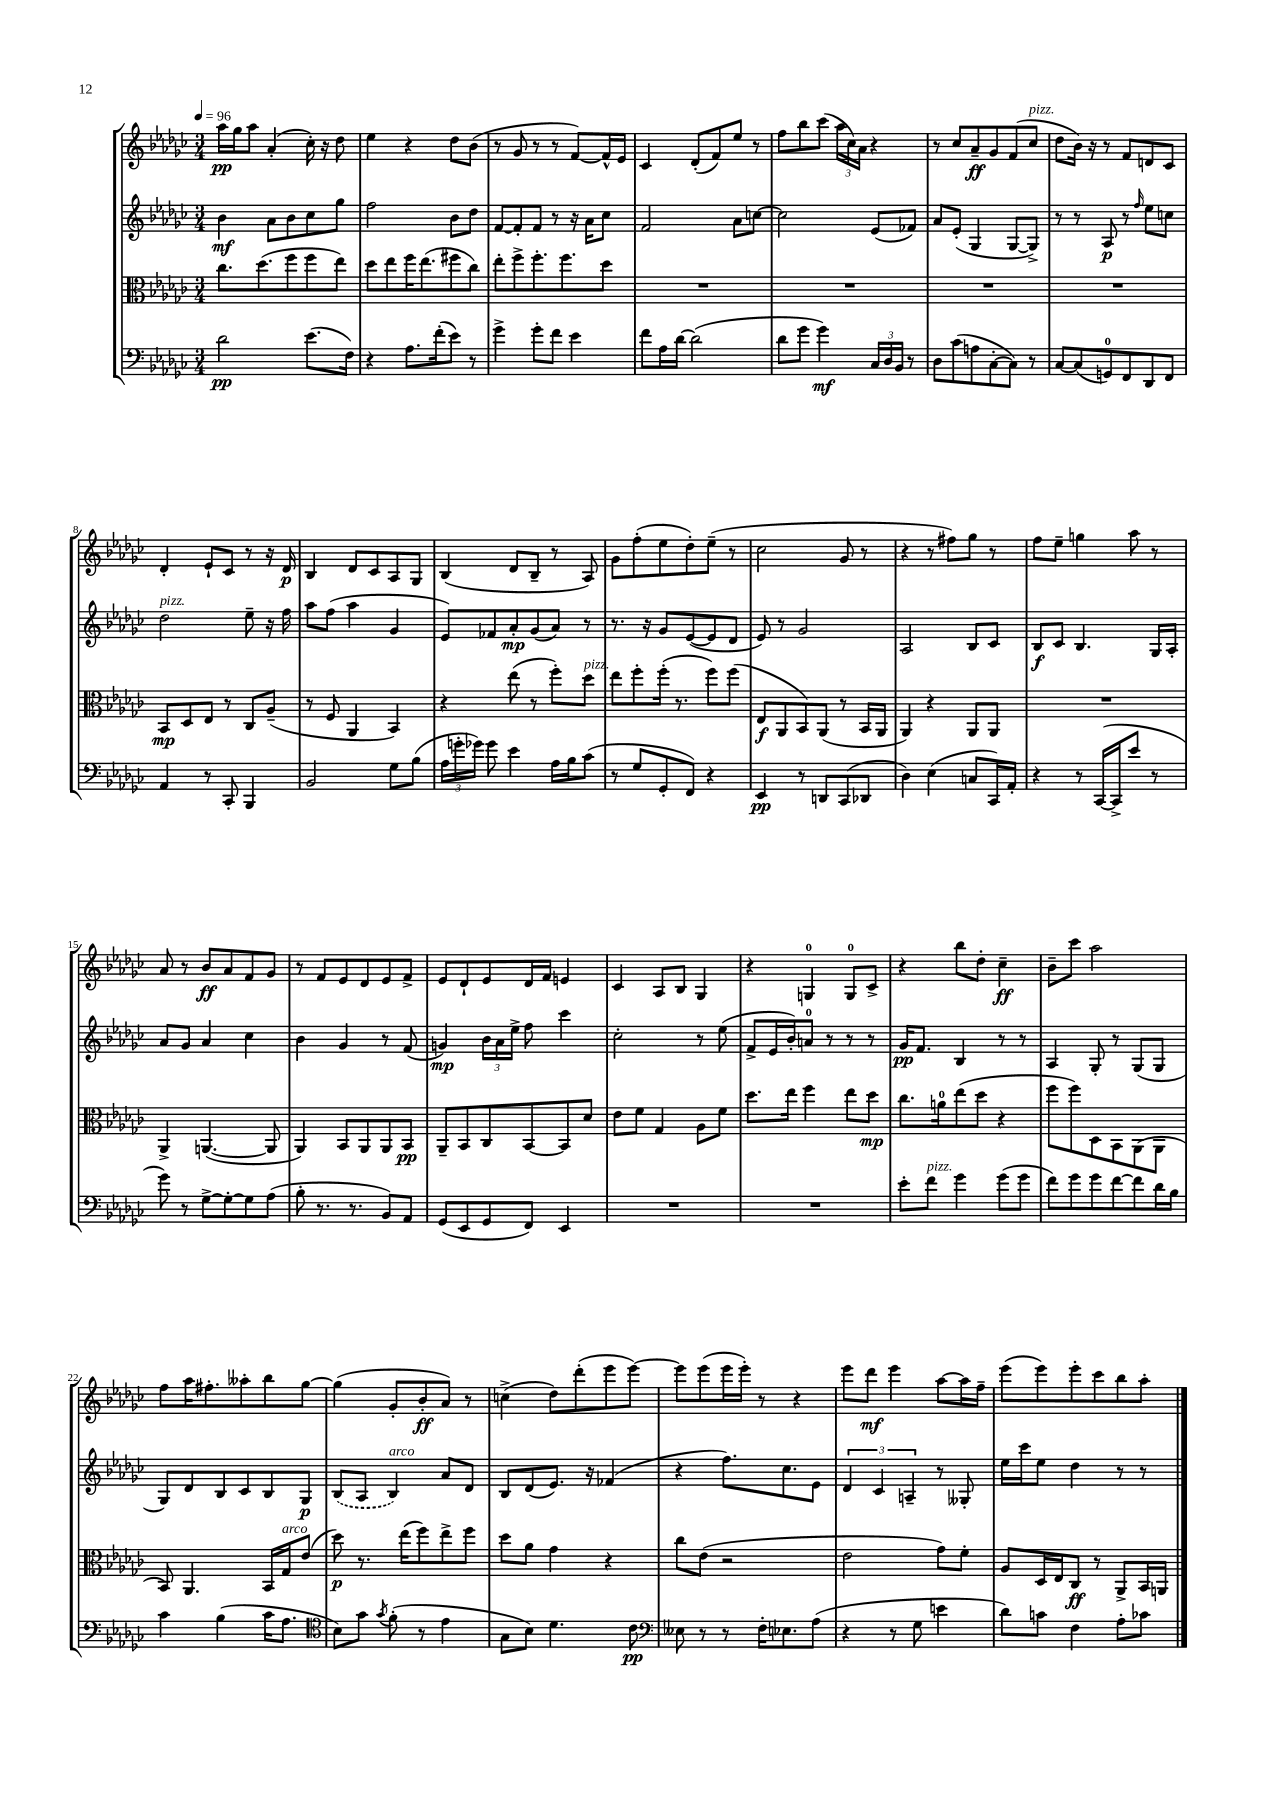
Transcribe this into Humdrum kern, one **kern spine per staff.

**kern	**kern	**kern	**kern
*staff4	*staff3	*staff2	*staff1
*clefF4	*clefC3	*clefG2	*clefG2
*k[b-e-a-d-g-c-]	*k[b-e-a-d-g-c-]	*k[b-e-a-d-g-c-]	*k[b-e-a-d-g-c-]
*M3/4	*M3/4	*M3/4	*M3/4
*MM96	*MM96	*MM96	*MM96
2d-	8.cc-	4b-	16aa-
.	.	.	16gg-
.	.	.	8aa-
.	(8.dd-	.	.
.	.	8a-	(4a-'
.	8ff	8b-	.
(8.e-	8ff	8cc-	16cc-')
.	.	.	16r
.	8ee-)	8gg-	8dd-
16F)	.	.	.
=	=	=	=
4r	8dd-	2ff	4ee-
.	8ee-	.	.
8.A-	16ff	.	4r
.	(8.ee-	.	.
(16f'	.	.	.
8e-)	8ff#	8b-	8dd-
8r	8cc-)	8dd-	(8b-
=	=	=	=
4g-^	8ee-'	[8f	8r
.	8ff^	8f']	8g-
8g-'	8.ff'	8f	8r
8f	.	8r	8r
.	8.ff	.	.
4e-	.	16r	[8f)
.	.	16a-	.
.	8dd-	8cc-	16f^^]
.	.	.	16e-
=	=	=	=
8f	2.r	2f	4c-
16A-	.	.	.
[16d-	.	.	.
(2d-]	.	.	(8d-'
.	.	.	8f)
.	.	8a-	8ee-
.	.	[8cc	8r
=	=	=	=
8d-	2.r	2cc]	8ff
8g-	.	.	8bb-
4g-)	.	.	(8ccc-
.	.	.	24aa-
.	.	.	24cc-)
.	.	.	24a-
24C-	.	(8e-	4r
24D-	.	.	.
24BB-	.	.	.
8r	.	8f-)	.
=	=	=	=
8D-	2.r	8a-	8r
(8c-	.	(8e-'	8cc-
8A	.	4G-	8a-~
[8C-'	.	.	8g-
8C-])	.	[8G-	(8f
8r	.	8G-^])	8cc-
=	=	=	=
[8C-	2.r	8r	8dd-
(8C-]	.	8r	16b-)
.	.	.	16r
8GG)	.	8A-	8r
8FF	.	8r	8f
.	.	16qqff	.
8DD-	.	8ee-	8d
8FF	.	8cc	8c-
=	=	=	=
4AA-	8BB-	2dd-	4d-'
.	8D-	.	.
8r	8E-	.	8e-`
8CC-'	8r	.	8c-
4BBB-	8C-	8ee-~	8r
.	(8A-~	16r	16r
.	.	16ff	16d-
=	=	=	=
2BB-	8r	8aa-	4B-
.	8F	(8ff	.
.	4AA-	4aa-	8d-
.	.	.	8c-
8G-	4BB-)	4g-	8A-
(8B-	.	.	8G-
=	=	=	=
24A-	4r	8e-)	(4B-
24g'	.	.	.
24g-)	.	.	.
8g-	.	8f-	.
4e-	(8ee-	8a-'	8d-
.	8r	(8g-	8B-~
16A-	8ff')	8a-)	8r
16B-	.	.	.
(8c-	8dd-	8r	8A-)
=	=	=	=
8r	8ee-	8.r	8g-
8G-	8ff'	.	(8ff'
.	.	16r	.
8GG-'	(16ff'	8g-	8ee-
.	8.r	.	.
8FF)	.	([8e-	8dd-')
4r	8ff)	8e-]	(8ee-~
.	(8ff	8d-	8r
=	=	=	=
4EE-	8E-	8e-)	2cc-
.	8AA-	8r	.
8r	8BB-)	2g-	.
8DD	(8AA-	.	.
(8CC-	8r	.	8g-
8DD-	16BB-	.	8r
.	16AA-	.	.
=	=	=	=
4D-)	4AA-)	2A-	4r
(4E-	4r	.	8r
.	.	.	8ff#)
8C	8AA-	8B-	8gg-
16CC-)	8AA-	8c-	8r
16AA-'	.	.	.
=	=	=	=
4r	2.r	8B-	8ff
.	.	8c-	8ee-~
8r	.	4.B-	4gg
([16CC-	.	.	.
16CC-^]	.	.	.
8e-	.	.	8aa-
8r	.	16G-	8r
.	.	16A-'	.
=	=	=	=
8g-)	4AA-^	8a-	8a-
8r	.	8g-	8r
[8G-^	([4.AA	4a-	8b-
8G-'_	.	.	8a-
8G-]	.	4cc-	8f
(8A-	8AA]	.	8g-
=	=	=	=
8B-'	4AA-)	4b-	8r
8.r	.	.	8f
.	8BB-	4g-	8e-
8.r	.	.	.
.	8AA-	.	8d-
8BB-)	8AA-	8r	8e-
8AA-	8BB-	(8f	8f^
=	=	=	=
(8GG-	8AA-~	4g)	8e-
8EE-	8BB-	.	8d-`
8GG-	8C-	24b-	8e-
.	.	24a-	.
.	.	24ee-^	.
8FF)	[8BB-	8ff	16d-
.	.	.	16f
4EE-	8BB-]	4ccc-	4e
.	8d-	.	.
=	=	=	=
2.r	8e-	2cc-'	4c-
.	8f	.	.
.	4G-	.	8A-
.	.	.	8B-
.	8A-	8r	4G-
.	8f	(8ee-	.
=	=	=	=
2.r	8.dd-	8f^	4r
.	.	16e-	.
.	16ee-	16b-')	.
.	4ff	8a	4G
.	.	8r	.
.	8ee-	8r	8G
.	8dd-	8r	8c-^
=	=	=	=
8e-'	8.cc-	16g-	4r
.	.	8.f	.
8f	.	.	.
.	16a	.	.
4g-	(8ee-	4B-	8bb-
.	8dd-	.	8dd-'
(8g-	4r	8r	4cc-~
8g-	.	8r	.
=	=	=	=
8f)	8ff	4A-	8b-~
8g-	8ff)	.	8ccc-
8g-	8D-	8G-'	2aa-
[8f	8BB-	8r	.
8f]	(8AA-	(8G-	.
16d-	8AA-	8G-	.
16B-	.	.	.
=	=	=	=
4c-	8BB-)	8G-)	8ff
.	4.AA-	8d-	16aa-
.	.	.	8.ff#'
(4B-	.	8B-	.
.	.	8c-	8aa--'
16c-	16BB-	8B-	8bb-
8.A-	16G-	.	.
.	(8e-	8G-	[8gg-
=	=	=	=
*clefC4	*	*	*
8B-)	8dd-)	(8B-	(4gg-]
8g-	8.r	8A-	.
8qg-	.	.	.
(8f'	.	4B-)	8g-'
.	(16ee-	.	.
8r	8ff)	.	8b-'
4e-	8ee-^	8a-	8a-)
.	8ff	8d-	8r
=	=	=	=
8G-	8dd-	8B-	(4cc^
8B-)	8a-	(8d-	.
4.d-	4g-	8.e-)	8dd-)
.	.	.	(8ddd-'
.	.	16r	.
.	4r	(4f-	8eee-
8c-	.	.	[8eee-)
=	=	=	=
*clefF4	*	*	*
8E--	8cc-	4r	8eee-]
8r	(8e-	.	(8eee-
8r	2r	8.ff)	16eee-
.	.	.	16eee-')
16F'	.	.	8r
8.E-	.	8.cc-	.
.	.	.	4r
(8A-	.	8e-	.
=	=	=	=
4r	2e-	6d-	8eee-
.	.	.	8ddd-
.	.	6c-	.
8r	.	.	4eee-
.	.	6A~	.
8G-	.	.	.
4e	8g-)	8r	[8aa-
.	8f'	8G--'	16aa-]
.	.	.	16ff~
=	=	=	=
8d-)	8A-	16ee-	(8eee-
.	.	16ccc-	.
8c	16D-	8ee-	8eee-)
.	16E-	.	.
4F	8C-	4dd-	8eee-'
.	8r	.	8ccc-
8A-'	8AA-^	8r	8bb-
8c-	16BB-	8r	8aa-'
.	16AA	.	.
==	==	==	==
*-	*-	*-	*-
